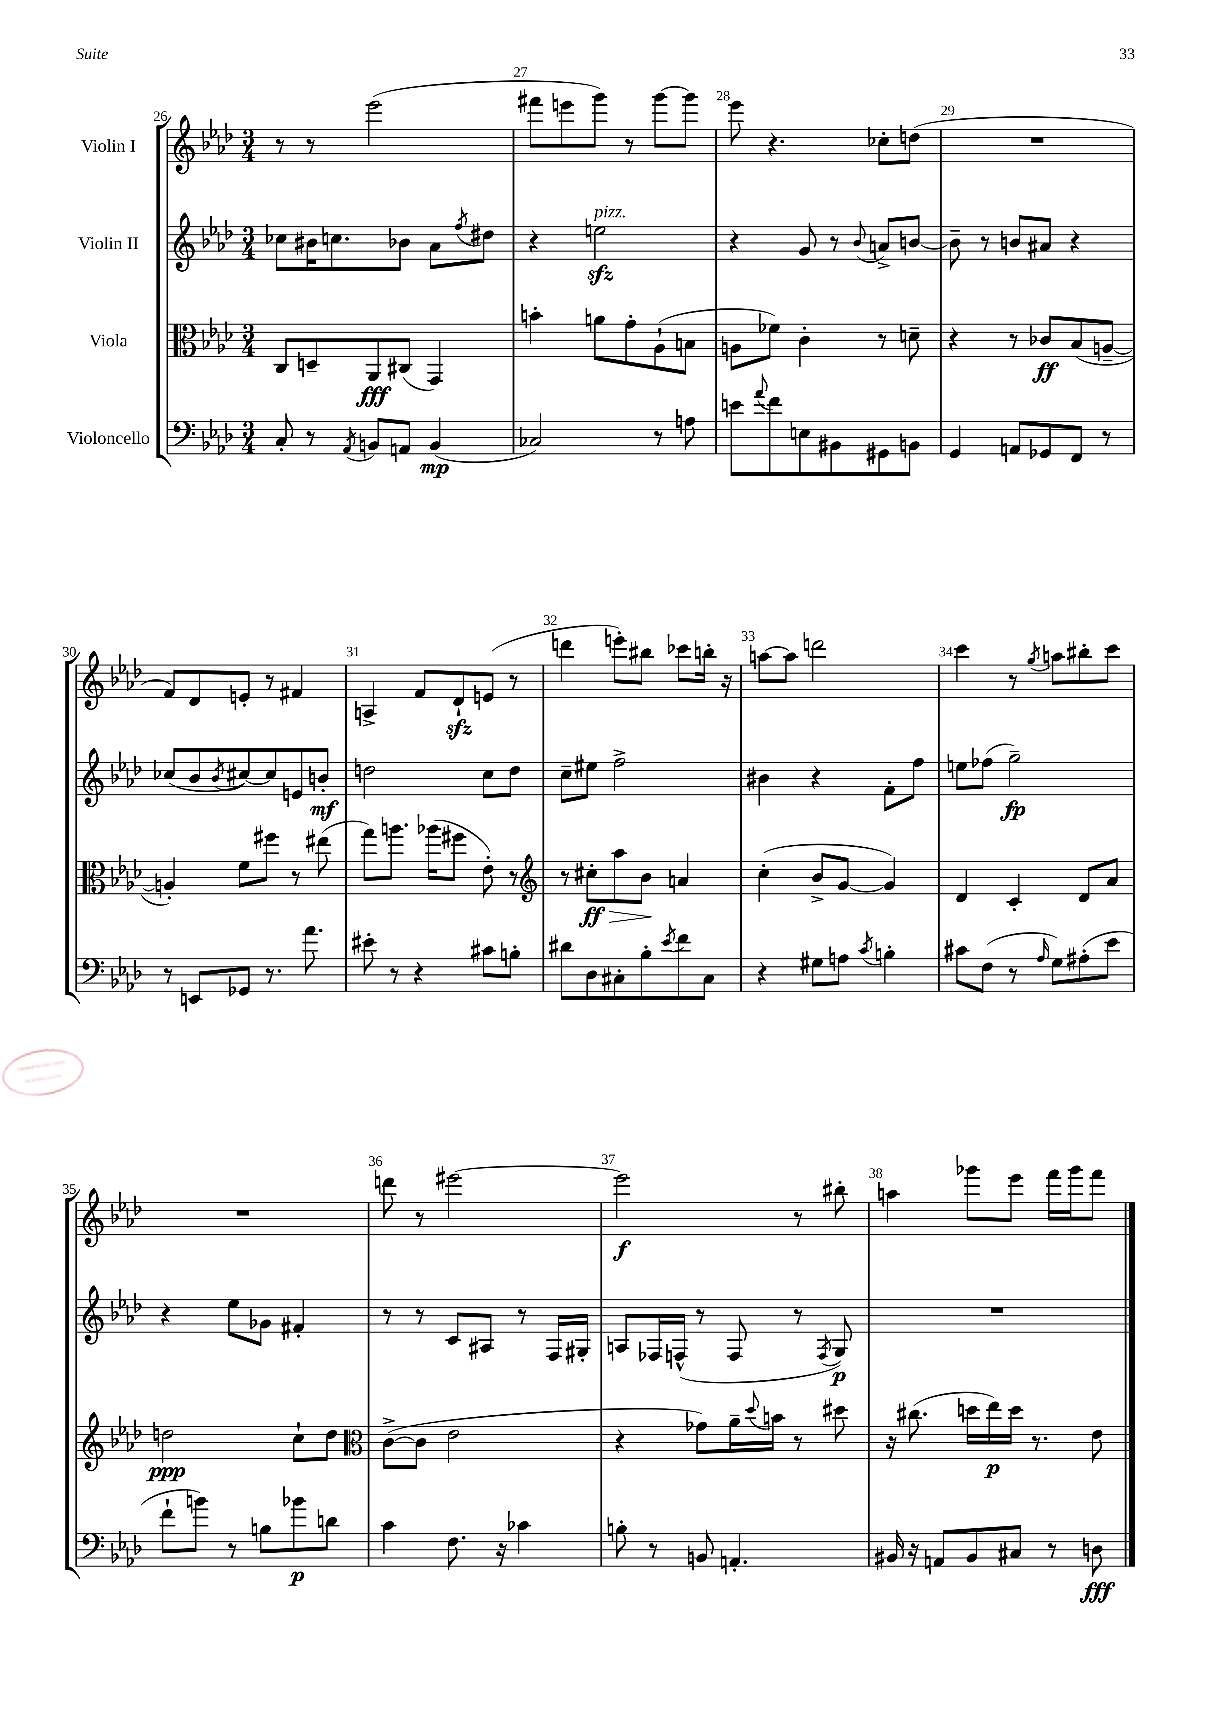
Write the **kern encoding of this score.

**kern	**dynam	**kern	**dynam	**kern	**dynam	**kern	**dynam
*part4	*part4	*part3	*part3	*part2	*part2	*part1	*part1
*staff4	*staff4	*staff3	*staff3	*staff2	*staff2	*staff1	*staff1
*I"Violoncello	*	*I"Viola	*	*I"Violin II	*	*I"Violin I	*
*clefF4	*	*clefC3	*	*clefG2	*	*clefG2	*
*k[b-e-a-d-]	*	*k[b-e-a-d-]	*	*k[b-e-a-d-]	*	*k[b-e-a-d-]	*
*M3/4	*	*M3/4	*	*M3/4	*	*M3/4	*
=26	=26	=26	=26	=26	=26	=26	=26
8C'/	.	8C/L	.	8cc-X\L	.	8r	.
8r	.	8Dn~/	.	16b#X\K	.	8r	.
.	.	.	.	8.ccn\	.	.	.
8qAA-/	.	.	.	.	.	.	.
8BBn/L	.	8AA-/	fff	.	.	(2eee-\	.
8AAn/J	.	(8C#X/J	.	8b-X\J	.	.	.
(4BB/	mp	4GG/)	.	8a-\L	.	.	.
.	.	.	.	8qff/	.	.	.
.	.	.	.	8dd#X\J	.	.	.
=27	=27	=27	=27	=27	=27	=27	=27
2C-X/)	.	4bn'\	.	4r	.	8fff#X\L	.
.	.	.	.	.	.	8eeen\	.
!	!	!	!	!LO:TX:a:i:t=pizz.	!	!	!
.	.	8an\L	.	2eenzz\	.	8ggg\J)	.
.	.	8g'\	.	.	.	8r	.
8r	.	(8A-`\	.	.	.	[8ggg\L	.
8An\	.	8Bn\J	.	.	.	8ggg\J]	.
=28	=28	=28	=28	=28	=28	=28	=28
8en\L	.	8An\L	.	4r	.	8eee-\	.
8qqa-/	.	.	.	.	.	.	.
8f\	.	8f-X\J)	.	.	.	4.r	.
8En\	.	4c'\	.	8g/	.	.	.
8BB#X\	.	.	.	8r	.	.	.
.	.	.	.	8qqb-/	.	.	.
8GG#X\	.	8r	.	8an^/L	.	8cc-X'\L	.
8BBn\J	.	8dn~\	.	[8bn/J	.	(8ddn\J	.
=29	=29	=29	=29	=29	=29	=29	=29
4GG/	.	4r	.	8b~\]	.	2.r	.
.	.	.	.	8r	.	.	.
8AAn/L	.	8r	.	8bn/L	.	.	.
8GG-X/	.	8c-X/L	ff	8a#X/J	.	.	.
8FF/J	.	(8B-/	.	4r	.	.	.
8r	.	[8An~/J	.	.	.	.	.
!!LO:LB:g=z
=30	=30	=30	=30	=30	=30	=30	=30
8r	.	4An'/])	.	(8cc-X/L	.	8f/L)	.
8EEn/L	.	.	.	8b-/	.	8d-/	.
.	.	.	.	8qb-/	.	.	.
8GG-X/J	.	8f\L	.	[8cc#X/)	.	8en'/J	.
8.r	.	8ff#X\J	.	8cc#/]	.	8r	.
.	.	8r	.	8en/	.	4f#X/	.
8.a-\	.	.	.	.	.	.	.
.	.	(8ee#X\	.	8bn'/J	mf	.	.
=31	=31	=31	=31	=31	=31	=31	=31
8e#X'\	.	8gg\L)	.	2ddn\	.	4An^/	.
8r	.	8.aan\J	.	.	.	.	.
4r	.	.	.	.	.	8f/L	.
.	.	(16aa-X\KL	.	.	.	.	.
.	.	8ff#X\J	.	.	.	8d-zz`/	.
8c#X\L	.	8e-'\)	.	8cc\L	.	(8en/J	.
8Bn'\J	.	8r	.	8dd\J	.	8r	.
=32	=32	=32	=32	=32	=32	=32	=32
*	*	*clefG2	*	*	*	*	*
8d#X\L	.	8r	.	8cc~\L	.	4dddn\	.
!	!	!	!LO:HP:b	!	!	!	!
8D-\	.	8cc#X'\L	> ff	8ee#X\J	.	.	.
8C#X'\	.	8aa-\	.	2ff^\	.	8eeen'\L)	.
8B-'\	.	8b-\J	.	.	.	8bb#X\J	.
8qe-/	.	.	.	.	.	.	.
8f\	.	4an/	]	.	.	8ccc-X\L	.
8C#\J	.	.	.	.	.	16bbn'\Jk	.
.	.	.	.	.	.	16r	.
=33	=33	=33	=33	=33	=33	=33	=33
4r	.	(4cc'\	.	4b#X\	.	[8aan\L	.
.	.	.	.	.	.	8aa\J]	.
8G#X\L	.	8b-^/L	.	4r	.	2dddn\	.
8An\J	.	[8g/J	.	.	.	.	.
8qc/	.	.	.	.	.	.	.
4Bn'\	.	4g/])	.	8f'\L	.	.	.
.	.	.	.	8ff\J	.	.	.
=34	=34	=34	=34	=34	=34	=34	=34
8c#X\L	.	4d-/	.	8een\L	.	4ccc\	.
(8F\J	.	.	.	(8ff-X\J	.	.	.
8r	.	4c'/	.	2gg~\)	fp	8r	.
16qqA-/	.	.	.	.	.	8qgg/	.
8G\L)	.	.	.	.	.	8aan\L	.
(8A#X'\	.	8d-/L	.	.	.	8bb#X'\	.
8e-\J	.	8a-/J	.	.	.	8ccc\J	.
!!LO:LB:g=z
=35	=35	=35	=35	=35	=35	=35	=35
8f`\L	.	2ddn\	ppp	4r	.	2.r	.
8bn\J)	.	.	.	.	.	.	.
8r	.	.	.	8ee-\L	.	.	.
8Bn\L	.	.	.	8g-X\J	.	.	.
8b-X\	p	8cc`\L	.	4f#X'/	.	.	.
8dn\J	.	8dd\J	.	.	.	.	.
=36	=36	=36	=36	=36	=36	=36	=36
*	*	*clefC3	*	*	*	*	*
4c\	.	([8c^\L	.	8r	.	8dddn\	.
.	.	8c\J]	.	8r	.	8r	.
8.F\	.	2e-\	.	8c/L	.	[2eee#X\	.
.	.	.	.	8A#X/J	.	.	.
16r	.	.	.	.	.	.	.
4c-X\	.	.	.	8r	.	.	.
.	.	.	.	16F/LL	.	.	.
.	.	.	.	16G#X'/JJ	.	.	.
=37	=37	=37	=37	=37	=37	=37	=37
8Bn'\	.	4r	.	8An/L	.	2eee#\]	f
8r	.	.	.	16F-X/L	.	.	.
.	.	.	.	(16Fn^^/JJ	.	.	.
8BBn/	.	8g-X\L)	.	8r	.	.	.
4.AAn'/	.	16a-~\L	.	8F/	.	.	.
.	.	8qqdd-/	.	.	.	.	.
.	.	16bn\JJ	.	.	.	.	.
.	.	8r	.	8r	.	8r	.
.	.	.	.	8qF/	.	.	.
.	.	8dd#X\	.	8G/)	p	8bb#X'\	.
=38	=38	=38	=38	=38	=38	=38	=38
16BB#X/	.	16r	.	2.r	.	4aan\	.
16r	.	(8.cc#X\	.	.	.	.	.
8AAn/L	.	.	.	.	.	.	.
8BB#/	.	16ddn\LL	.	.	.	8ggg-X\L	.
.	.	16ee-\)	p	.	.	.	.
8C#X/J	.	16dd\JJ	.	.	.	8eee-\J	.
.	.	8.r	.	.	.	.	.
8r	.	.	.	.	.	16fff\LL	.
.	.	.	.	.	.	16ggg-\J	.
8Dn\	fff	8e-\	.	.	.	8fff\J	.
==	==	==	==	==	==	==	==
*-	*-	*-	*-	*-	*-	*-	*-
